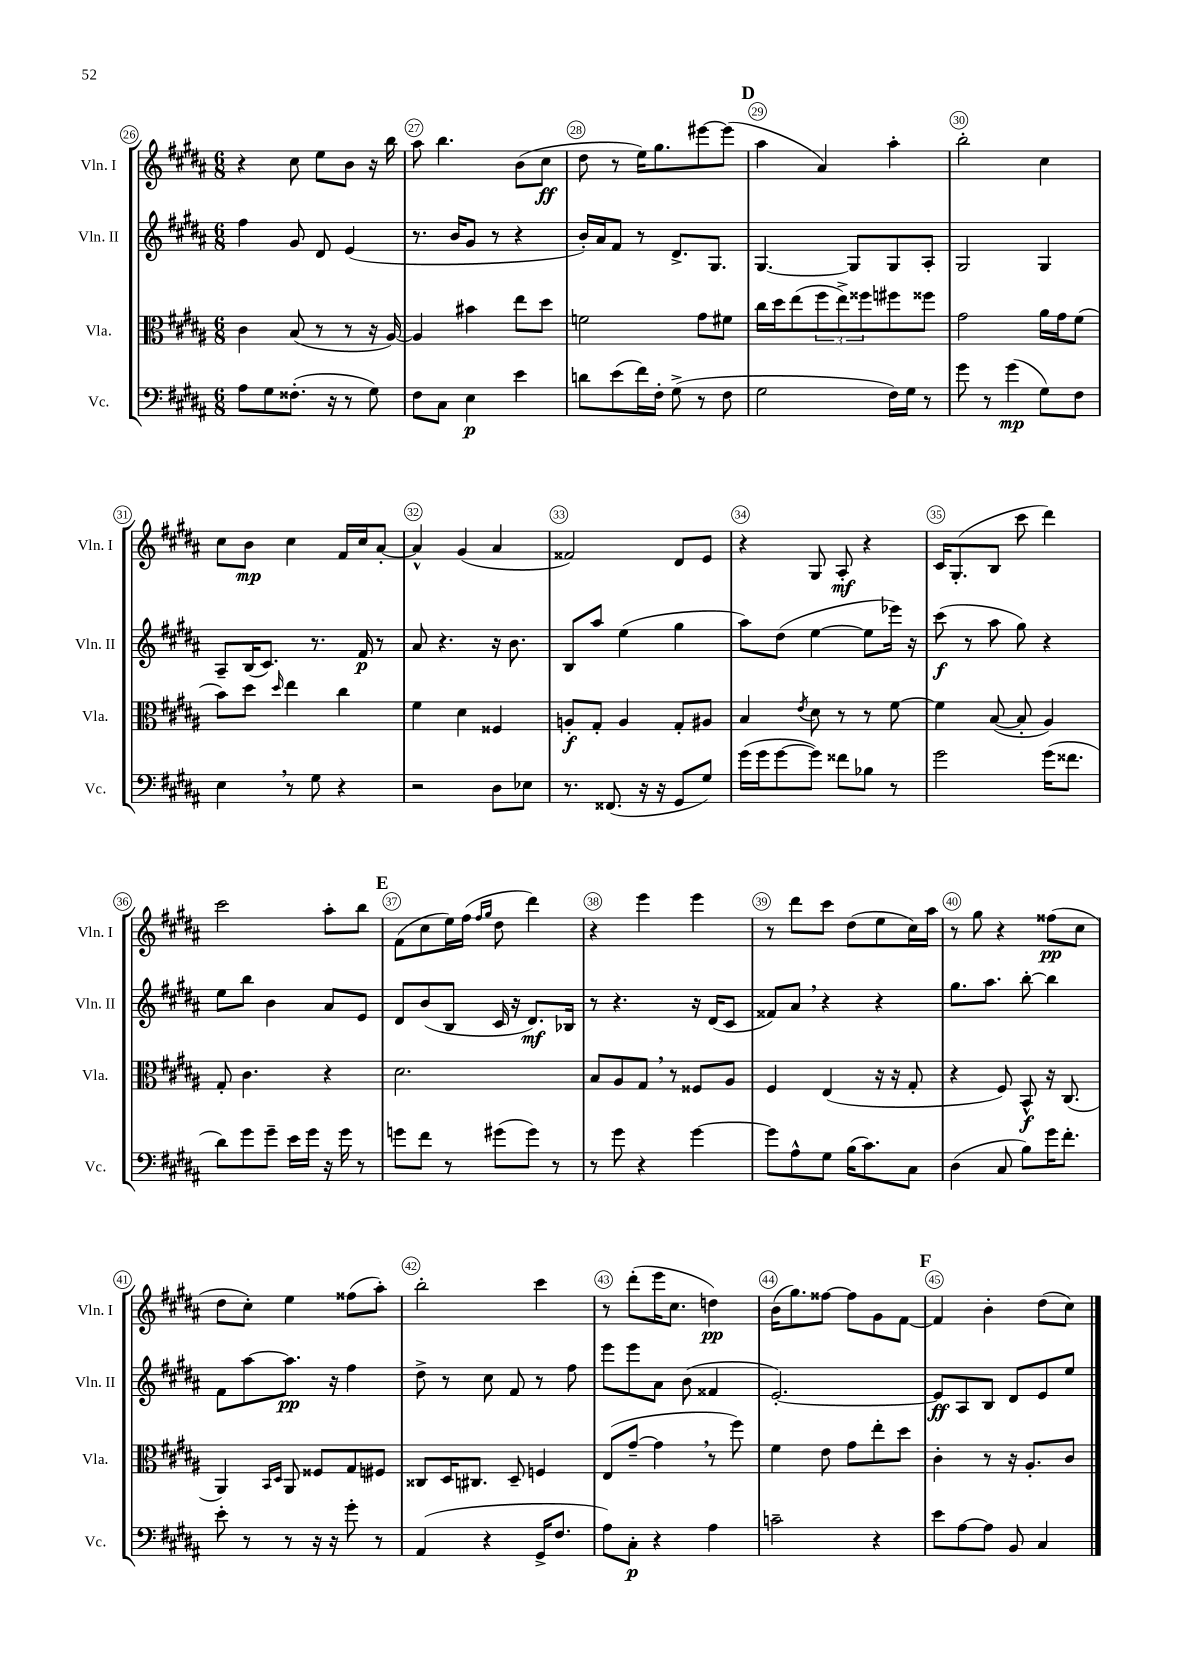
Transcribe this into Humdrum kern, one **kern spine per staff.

**kern	**dynam	**kern	**dynam	**kern	**dynam	**kern	**dynam
*part4	*part4	*part3	*part3	*part2	*part2	*part1	*part1
*staff4	*staff4	*staff3	*staff3	*staff2	*staff2	*staff1	*staff1
*I"Vc.	*	*I"Vla.	*	*I"Vln. II	*	*I"Vln. I	*
*I'Vc.	*	*I'Vla.	*	*I'Vln. II	*	*I'Vln. I	*
*clefF4	*	*clefC3	*	*clefG2	*	*clefG2	*
*k[f#c#g#d#a#]	*	*k[f#c#g#d#a#]	*	*k[f#c#g#d#a#]	*	*k[f#c#g#d#a#]	*
*M6/8	*	*M6/8	*	*M6/8	*	*M6/8	*
=26	=26	=26	=26	=26	=26	=26	=26
8A#\L	.	4c#\	.	4ff#\	.	4r	.
8G#\	.	.	.	.	.	.	.
(8.F##X'\J	.	(8B/	.	8g#/	.	8cc#\	.
.	.	8r	.	8d#/	.	8ee\L	.
16r	.	.	.	.	.	.	.
8r	.	8r	.	(4e/	.	8b\J	.
8G#\)	.	16r	.	.	.	16r	.
.	.	[16A#/)	.	.	.	16bb\	.
=27	=27	=27	=27	=27	=27	=27	=27
8F#\L	.	4A#/]	.	8.r	.	8aa#\	.
8C#\J	.	.	.	.	.	4.bb\	.
.	.	.	.	16b/KL	.	.	.
4E\	p	4b#X\	.	8g#/J	.	.	.
.	.	.	.	8r	.	.	.
4e\	.	8ee\L	.	4r	.	(8b\L	.
.	.	8dd#\J	.	.	.	8cc#\J	ff
=28	=28	=28	=28	=28	=28	=28	=28
8dn\L	.	2fn\	.	16b'/LL)	.	8dd#\	.
.	.	.	.	16a#/J	.	.	.
(8e\	.	.	.	8f#/J	.	8r	.
16f#\L)	.	.	.	8r	.	16ee\KL)	.
16F#'\JJ	.	.	.	.	.	8.gg#\	.
(8G#^\	.	.	.	8.d#^/L	.	.	.
8r	.	8g#\L	.	.	.	[8eee#X\	.
.	.	.	.	8.G#/J	.	.	.
8F#\	.	8f#X\J	.	.	.	(8eee#\J]	.
!!LO:REH:place=s1:t=D
=29	=29	=29	=29	=29	=29	=29	=29
2G#\	.	16cc#\LL	.	[4.G#/	.	4aa#\	.
.	.	16dd#\J	.	.	.	.	.
.	.	(8ee\	.	.	.	.	.
.	.	12ff#\	.	.	.	4a#/)	.
.	.	12ee^\)	.	.	.	.	.
.	.	.	.	8G#/L]	.	.	.
.	.	12ff##X\	.	.	.	.	.
16F#\LL)	.	8ff#X\	.	8G#/	.	4aa#'\	.
16G#\JJ	.	.	.	.	.	.	.
8r	.	8ff##X\J	.	8A#'/J	.	.	.
=30	=30	=30	=30	=30	=30	=30	=30
8g#\	.	2g#\	.	2G#/	.	2bb'\	.
8r	.	.	.	.	.	.	.
(4g#\	mp	.	.	.	.	.	.
8G#\L)	.	16a#\LL	.	4G#/	.	4cc#\	.
.	.	16g#\J	.	.	.	.	.
8F#\J	.	(8f#\J	.	.	.	.	.
!!LO:LB:g=z
=31	=31	=31	=31	=31	=31	=31	=31
4E,\	.	8b\L)	.	8A#~/L	.	8cc#\L	.
.	.	8dd#\J	.	(16B/K	.	8b\J	mp
.	.	.	.	8.c#/J)	.	.	.
.	.	16qqdd#/	.	.	.	.	.
8r	.	4ee\	.	.	.	4cc#\	.
8G#\	.	.	.	8.r	.	.	.
4r	.	4cc#\	.	.	.	16f#/LL	.
.	.	.	.	16f#/	p	16cc#/J	.
.	.	.	.	8r	.	[8a#'/J	.
=32	=32	=32	=32	=32	=32	=32	=32
2r	.	4f#\	.	8a#/	.	4a#^^/]	.
.	.	.	.	4.r	.	.	.
.	.	4d#\	.	.	.	(4g#/	.
8D#\L	.	4F##X/	.	16r	.	4a#/	.
.	.	.	.	8.b\	.	.	.
8E-X\J	.	.	.	.	.	.	.
=33	=33	=33	=33	=33	=33	=33	=33
8.r	.	8An'/L	f	8B/L	.	2f##X/)	.
.	.	8G#'/J	.	8aa#/J	.	.	.
(8.FF##X/	.	.	.	.	.	.	.
.	.	4A/	.	(4ee\	.	.	.
16r	.	.	.	.	.	.	.
16r	.	.	.	.	.	.	.
8GG#/L	.	8G#'/L	.	4gg#\	.	8d#/L	.
8G#/J)	.	8A#X/J	.	.	.	8e/J	.
=34	=34	=34	=34	=34	=34	=34	=34
(16g#\LL	.	4B/	.	8aa#\L)	.	4r	.
16g#\J	.	.	.	.	.	.	.
[8g#\	.	.	.	(8dd#\J	.	.	.
.	.	8qe/	.	.	.	.	.
8g#\J])	.	8d#\	.	[4ee\	.	8G#/	.
8f##X\L	.	8r	.	.	.	8A#'/	mf
8B-X\J	.	8r	.	8ee\L]	.	4r	.
8r	.	[8f#\	.	16eee-X\Jk)	.	.	.
.	.	.	.	16r	.	.	.
=35	=35	=35	=35	=35	=35	=35	=35
2g#\	.	4f#\]	.	(8ccc#\	f	16c#/KL	.
.	.	.	.	.	.	(8.G#'/	.
.	.	.	.	8r	.	.	.
.	.	([8B/	.	8aa#\	.	8B/J	.
.	.	8B'/]	.	8gg#\)	.	8ccc#\	.
(16g#\KL	.	4A#/)	.	4r	.	4ddd#\)	.
8.f##X\J	.	.	.	.	.	.	.
!!LO:LB:g=z
=36	=36	=36	=36	=36	=36	=36	=36
8d#\L)	.	8G#'/	.	8ee\L	.	2ccc#\	.
8g#\	.	4.c#\	.	8bb\J	.	.	.
8g#~\J	.	.	.	4b\	.	.	.
16e\LL	.	.	.	.	.	.	.
16g#\JJ	.	.	.	.	.	.	.
16r	.	4r	.	8a#/L	.	8aa#'\L	.
16g#\	.	.	.	.	.	.	.
8r	.	.	.	8e/J	.	8bb\J	.
!!LO:REH:place=s1:t=E
=37	=37	=37	=37	=37	=37	=37	=37
8gn\L	.	2.d#\	.	8d#/L	.	(8f#\L	.
8f#\J	.	.	.	(8b/	.	8cc#\	.
8r	.	.	.	8B/J	.	16ee\L)	.
.	.	.	.	.	.	(16ff#\JJ	.
.	.	.	.	.	.	16qqff#/LL	.
.	.	.	.	.	.	16qqgg#/JJ	.
(8g#X\L	.	.	.	16c#/	.	8dd#\	.
.	.	.	.	16r	.	.	.
8g#\J)	.	.	.	8.d#/L)	mf	4ddd#\)	.
8r	.	.	.	.	.	.	.
.	.	.	.	16B-X/Jk	.	.	.
=38	=38	=38	=38	=38	=38	=38	=38
8r	.	8B/L	.	8r	.	4r	.
8g#\	.	8A#/	.	4.r	.	.	.
4r	.	8G#,/J	.	.	.	4eee\	.
.	.	8r	.	.	.	.	.
[4g#\	.	8F##X/L	.	16r	.	4eee\	.
.	.	.	.	(16d#/KL	.	.	.
.	.	8A#/J	.	8c#/J	.	.	.
=39	=39	=39	=39	=39	=39	=39	=39
8g#\L]	.	4F#/	.	8f##X/L)	.	8r	.
8A#^^\	.	.	.	8a#,/J	.	8ddd#\L	.
8G#\J	.	(4E/	.	4r	.	8ccc#\J	.
(16B\KL	.	.	.	.	.	(8dd#\L	.
8.c#\)	.	.	.	.	.	.	.
.	.	16r	.	4r	.	8ee\	.
.	.	16r	.	.	.	.	.
8C#\J	.	8G#'/	.	.	.	16cc#\L)	.
.	.	.	.	.	.	16aa#\JJ	.
=40	=40	=40	=40	=40	=40	=40	=40
(4D#\	.	4r	.	8.gg#\L	.	8r	.
.	.	.	.	.	.	8gg#\	.
.	.	.	.	8.aa#\J	.	.	.
8C#/	.	8F#/)	.	.	.	4r	.
8B\L)	.	8BB^^/	f	[8bb'\	.	.	.
16g#\K	.	16r	.	4bb\]	.	(8ff##X\L	pp
8.f#'\J	.	(8.C#/	.	.	.	.	.
.	.	.	.	.	.	8cc#\J	.
!!LO:LB:g=z
=41	=41	=41	=41	=41	=41	=41	=41
8e'\	.	4AA#/)	.	8f#\L	.	8dd#\L	.
8r	.	.	.	[8aa#\	.	8cc#'\J)	.
.	.	16qqBB/LL	.	.	.	.	.
.	.	16qqD#/JJ	.	.	.	.	.
8r	.	8AA#/	.	8.aa#\J]	pp	4ee\	.
16r	.	8F##X/L	.	.	.	.	.
16r	.	.	.	16r	.	.	.
8g#'\	.	8G#/	.	4ff#\	.	(8ff##X\L	.
8r	.	8F#X/J	.	.	.	8aa#'\J)	.
=42	=42	=42	=42	=42	=42	=42	=42
(4AA#/	.	8C##X/L	.	8dd#^\	.	2bb'\	.
.	.	16D#/K	.	8r	.	.	.
.	.	8.C#X/J	.	.	.	.	.
4r	.	.	.	8cc#\	.	.	.
.	.	8D#~/	.	8f#/	.	.	.
16GG#^/KL	.	4Fn/	.	8r	.	4ccc#\	.
8.F#/J	.	.	.	.	.	.	.
.	.	.	.	8ff#\	.	.	.
=43	=43	=43	=43	=43	=43	=43	=43
8A#\L)	.	(8E/L	.	8eee\L	.	8r	.
8C#'\J	p	[8g#~/J	.	8eee\	.	(8ddd#'\L	.
4r	.	4g#,\]	.	8a#\J	.	16eee\K	.
.	.	.	.	.	.	8.cc#\J	.
.	.	.	.	(8b\	.	.	.
4A#\	.	8r	.	4f##X/	.	4ddn\)	pp
.	.	8ff#\)	.	.	.	.	.
=44	=44	=44	=44	=44	=44	=44	=44
2cn~\	.	4f#\	.	[2.e'/)	.	(16b\KL	.
.	.	.	.	.	.	8.gg#\)	.
.	.	8e\	.	.	.	[8ff##X\J	.
.	.	8g#\L	.	.	.	8ff##\L]	.
4r	.	8ee'\	.	.	.	8g#\	.
.	.	8dd#\J	.	.	.	[8f#\J	.
!!LO:REH:place=s1:t=F
=45	=45	=45	=45	=45	=45	=45	=45
8e\L	.	4c#'\	.	8e/L]	ff	4f#/]	.
[8A#\	.	.	.	8A#/	.	.	.
8A#\J]	.	8r	.	8B/J	.	4b'\	.
8BB/	.	16r	.	8d#/L	.	.	.
.	.	8.A#'/L	.	.	.	.	.
4C#/	.	.	.	8e/	.	(8dd#\L	.
.	.	8c#/J	.	8ee/J	.	8cc#\J)	.
==	==	==	==	==	==	==	==
*-	*-	*-	*-	*-	*-	*-	*-
